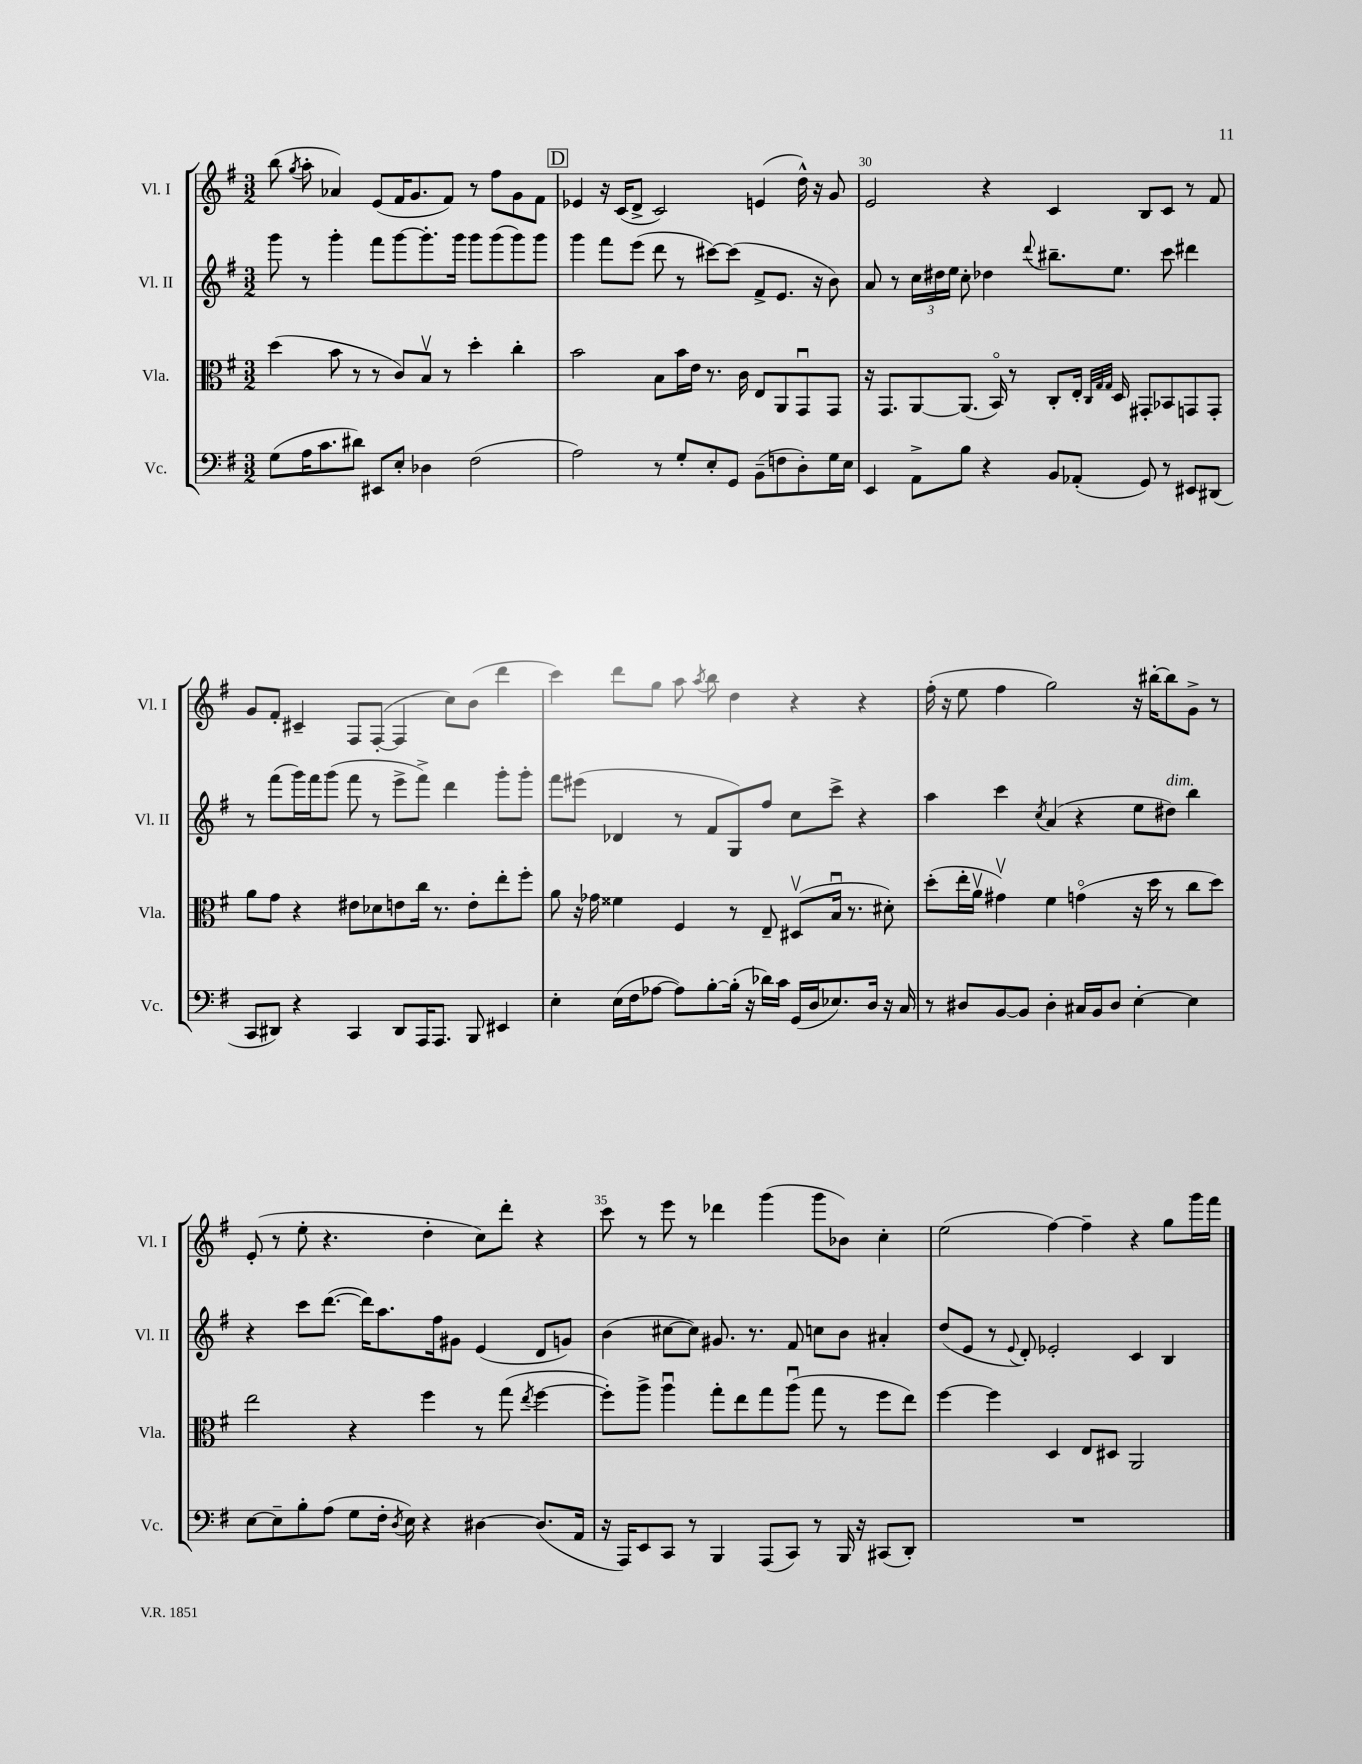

**kern	**kern	**kern	**kern
*part4	*part3	*part2	*part1
*staff4	*staff3	*staff2	*staff1
*I"Vc.	*I"Vla.	*I"Vl. II	*I"Vl. I
*I'Vc.	*I'Vla.	*I'Vl. II	*I'Vl. I
*clefF4	*clefC3	*clefG2	*clefG2
*k[f#]	*k[f#]	*k[f#]	*k[f#]
*M3/2	*M3/2	*M3/2	*M3/2
=28	=28	=28	=28
(8G\L	(4dd\	8ggg\	(8bb\
.	.	.	8qgg/
16A\K	.	8r	8aa'\
8.c\	.	.	.
.	8b\	4ggg'\	4a-X/)
8d#X\J)	8r	.	.
8EE#X/L	8r	8fff#\L	(8e/L
8E'/J	8c/L)	[8ggg\	16f#/K
.	.	.	8.g/
4D-X\	8Bv/J	8.ggg'\]	.
.	8r	.	8f#/J)
.	.	16ggg\Jk	.
(2F#\	4dd'\	8ggg\L	8r
.	.	(8ggg\	8ff#\L
.	4cc'\	8ggg\)	8g\
.	.	8ggg\J	8f#\J
!!LO:REH:place=s1:t=D
=29	=29	=29	=29
2A\)	2b\	4ggg\	4e-X/
.	.	8fff#\L	16r
.	.	.	(16c/KL
.	.	(8eee\J	8d^/J
8r	8B\L	8ddd\	2c/)
8G'/L	16b\L	8r	.
.	16e\JJ	.	.
8E'/	8.r	[8ccc#X\L)	.
8GG/J	.	(8ccc#\J]	.
.	16c\	.	.
(8BB~\L	8E/L	8f#^/L	(4en/
8Fn\	8AA/	8.e/J	.
8D'\)	8GGu/	.	16dd^^\)
.	.	16r	16r
16G\L	8GG/J	8b\)	8g/
16E\JJ	.	.	.
=30	=30	=30	=30
4EE/	16r	8a/	2e/
.	8.GG/L	.	.
.	.	8r	.
8AA^\L	[8AA/	24cc\LL	.
.	.	24dd#X\	.
.	.	24ee\JJ	.
8B\J	(8.AA/J]	8cc'\	.
4r	.	4dd-X\	4r
.	16BB/)	.	.
.	8r	.	.
.	.	8qqddd/	.
8BB/L	8C'/L	8.bb#X~\L	4c/
(8AA-X'/J	16E'/Jk	.	.
.	32qqC/LLL	.	.
.	32qqG/	.	.
.	32qqG/JJJ	.	.
.	16D/	8.ee\J	.
8GG/)	8GG#X'/L	.	8B/L
8r	8BB-X/	8ccc\	8c/J
8EE#X/L	8GGn/	4ddd#X\	8r
(8DD#X/J	8GG'/J	.	8f#/
!!LO:LB:g=z
=31	=31	=31	=31
8CC/L	8a\L	8r	8g/L
8DD#X/J)	8g\J	(8fff#\L	8f#'/J
4r	4r	16ggg\L)	4c#X~/
.	.	16fff#\J	.
.	.	(8ggg\J	.
4CC/	8e#X\L	8fff#\	8F#/L
.	8d-X\	8r	([8F#'/J
8DD#/L	8en\	8eee^\L	4F#/]
16AAA/K	16cc\Jk	8fff#^\J)	.
8.AAA/J	8.r	.	.
.	.	4ddd\	8cc\L)
8BBB/	8e'\L	.	(8b\J
4EE#X/	8ee'\	8ggg'\L	4ddd\
.	8ff#'\J	8ggg'\J	.
=32	=32	=32	=32
4E'\	8a\	8fff#\L	4ccc\)
.	16r	(8eee#X\J	.
.	16g-X\	.	.
(16E\LL	4f##X\	4d-X/	8ddd\L
16F#\J	.	.	.
[8A-X\J	.	.	8gg\J
8A-\L])	4F#/	8r	8aa\
.	.	.	8qaa/
[8B'\	.	8f#/L	8bb\
(16B'\Jk]	8r	8G/)	4dd\
16r	.	.	.
16d-X\LL)	8E~/	8ff#/J	.
16c\JJ	.	.	.
(16GG/LL	(8D#Xv/L	8cc\L	4r
16D/J	.	.	.
8.E-X/)	16Bu/Jk	8ccc^\J	.
.	8.r	.	.
.	.	4r	4r
16D/Jk	.	.	.
16r	8d#X'\)	.	.
16C/	.	.	.
=33	=33	=33	=33
8r	(8dd'\L	4aa\	(16ff#'\
.	.	.	16r
8D#X/L	16ee'\L	.	8ee\
.	16av\JJ	.	.
[8BB/	4g#Xv\)	4ccc\	4ff#\
8BB/J]	.	.	.
.	.	8qcc/	.
4D#'\	4f#\	(4a/	2gg\)
16C#X/LL	(4gn\	4r	.
16BB/J	.	.	.
8D#/J	.	.	.
[4E'\	16r	8ee\L	16r
.	16dd\	.	[16bb#X'\KL
!	!	!LO:TX:a:i:t=dim.	!
.	8r	8dd#X\J)	8bb#\]
4E\]	8cc\L	4bb\	8g^\J
.	8dd\J)	.	8r
!!LO:LB:g=z
=34	=34	=34	=34
[8E\L	2ee\	4r	(8e'/
8E~\]	.	.	8r
8B'\	.	8ccc\L	8ee'\
(8A\J	.	([8.ddd\J	4.r
8G\L	4r	.	.
.	.	16ddd\KL])	.
16F#'\Jk	.	8.aa\	.
8qD/	.	.	.
16E\)	.	.	.
4r	4ff#\	.	4dd'\
.	.	16ff#\k	.
.	.	8g#X\J	.
[4D#X\	8r	(4e/	8cc\L)
.	(8gg\	.	8ddd'\J
.	8qee/	.	.
(8.D#/L]	[4ff#\	8d/L	4r
.	.	8gn/J)	.
16AA/Jk	.	.	.
=35	=35	=35	=35
16r	8ff#'\L])	(4b\	8ccc\
16AAA/KL)	.	.	.
8EE/	8aa^\J	.	8r
8CC/J	4aau\	[8cc#X\L	8eee\
8r	.	8cc#\J])	8r
4BBB/	8gg'\L	8.g#X/	4ddd-X\
.	8ee\	.	.
.	.	8.r	.
(8AAA/L	8gg\	.	(4ggg\
8CC/J)	(8aau\J	8f#/	.
8r	8gg\	8ccn\L	8ggg\L
16BBB/	8r	8b\J	8b-X\J)
16r	.	.	.
(8CC#X/L	8ff#\L	4a#X'/	4cc'\
8DD'/J)	8ee\J)	.	.
=36	=36	=36	=36
1.r	[4ff#\	(8dd/L	(2ee\
.	.	8e/J	.
.	4ff#\]	8r	.
.	.	8qqe/	.
.	.	8d'/)	.
.	4D/	2e-X'/	[4ff#\)
.	8E/L	.	4ff#~\]
.	8D#X/J	.	.
.	2AA/	4c/	4r
.	.	4B/	8gg\L
.	.	.	16ggg\L
.	.	.	16fff#\JJ
==	==	==	==
*-	*-	*-	*-
